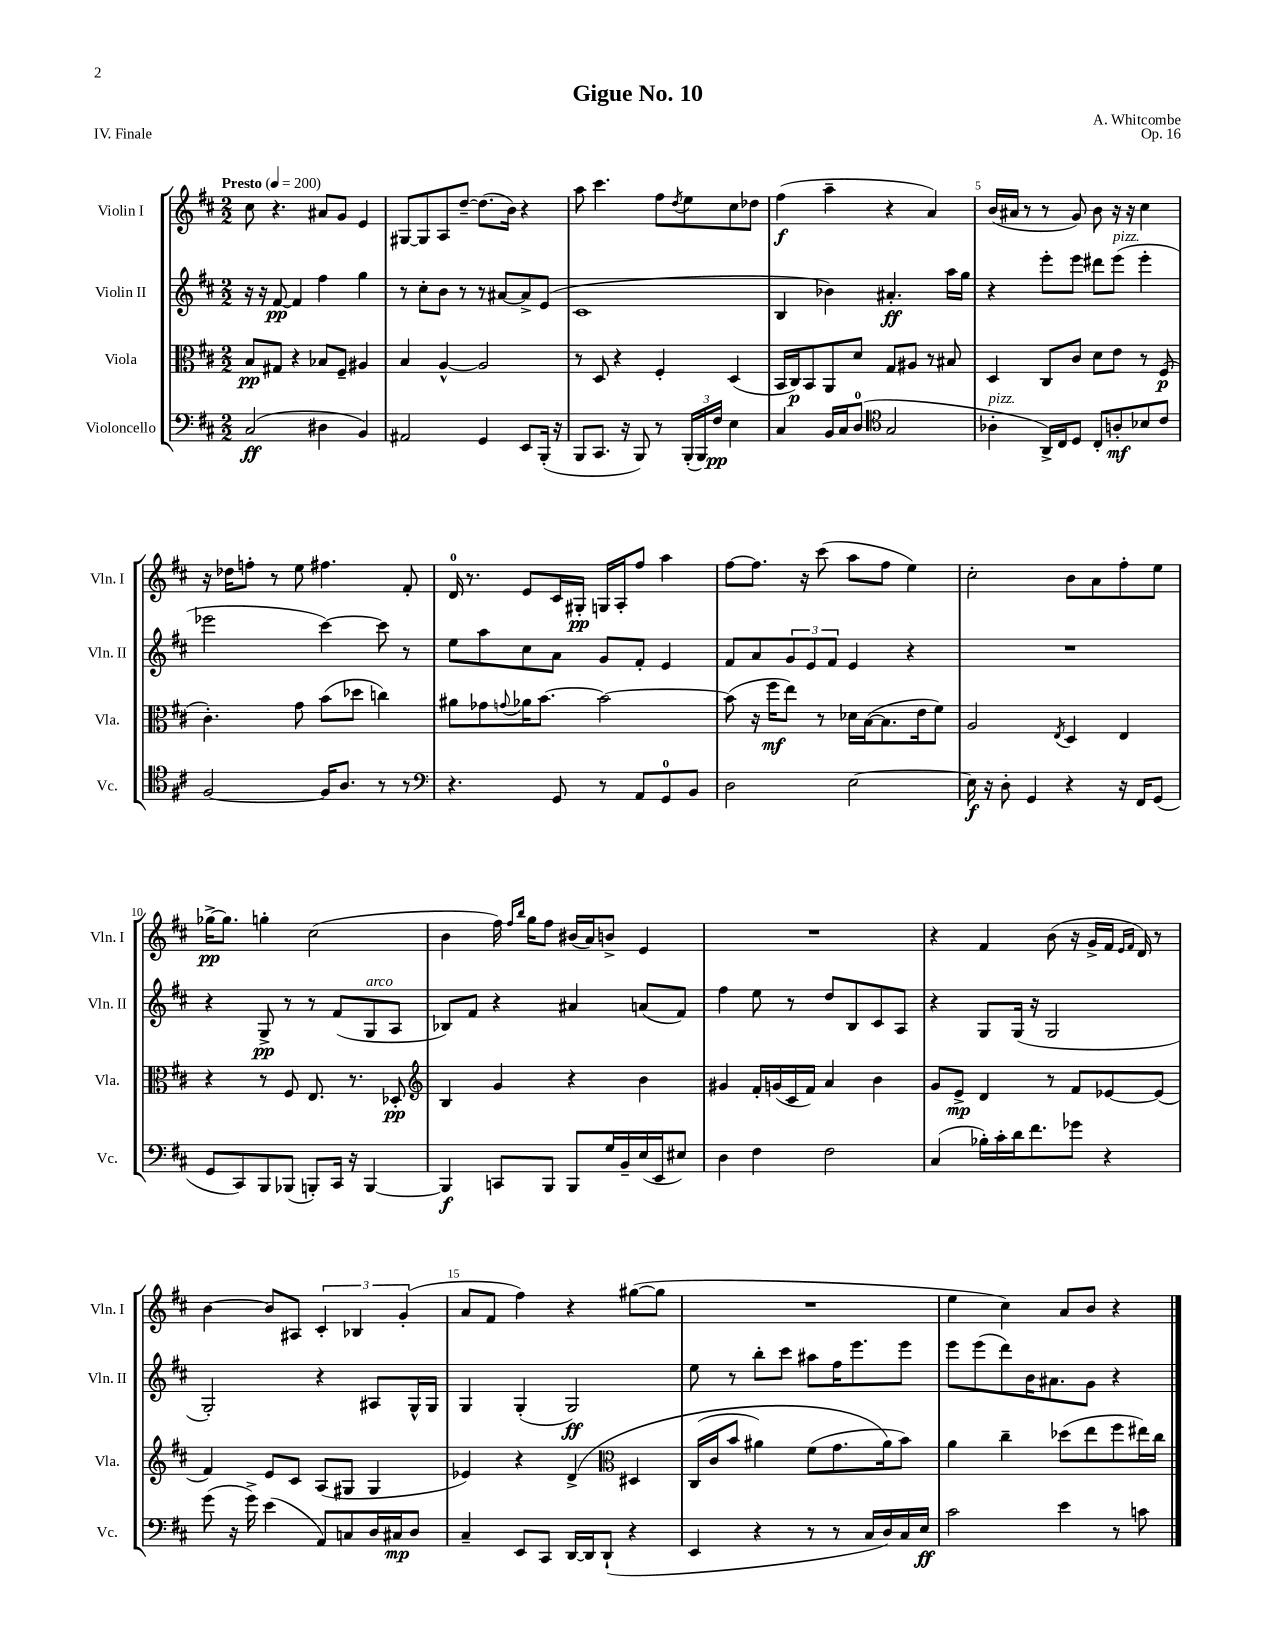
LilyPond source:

\header { title = "Gigue No. 10" composer = "A. Whitcombe" opus = "Op. 16" piece = "IV. Finale" }
<<
\new StaffGroup <<
\new Staff = "s0" \with { instrumentName = "Violin I" shortInstrumentName = "Vln. I" } {
    \clef treble \key d \major \numericTimeSignature \time 2/2 \tempo "Presto" 4 = 200
    cis''8 r4. ais'8 g'8 e'4 |
    gis8~ gis8 a8 d''8~-- d''8.( b'16) r4 |
    a''8 cis'''4. fis''8 \acciaccatura { d''8 } e''8 cis''8 des''8 |
    fis''4\f( a''4-- r4 a'4) |
    b'16( ais'16 r8 r8 g'8) b'8 r16 r16 cis''4 |
    r16 des''16 f''8-. r8 e''8 fis''4. fis'8-. |
    d'16-0 r8. e'8 cis'16 gis16-.\pp g16 a16-. fis''8 a''4 |
    fis''8~ fis''8. r16 cis'''8( a''8 fis''8 e''4) |
    cis''2-. b'8 a'8 fis''8-. e''8 |
    ges''16~->\pp ges''8. g''4-. cis''2( |
    b'4 fis''16) \grace { fis''16 b''16 } g''16 fis''8 bis'16( a'16) b'8-> e'4 |
    R1 |
    r4 fis'4 b'8( r16 g'16-> fis'16 \grace { e'16 fis'16 } d'16) r8 |
    b'4~ b'8 ais8 \tuplet 3/2 { cis'4-. bes4 g'4-.( } |
    a'8 fis'8 fis''4) r4 gis''8~( gis''8 |
    R1 |
    e''4 cis''4) a'8 b'8 r4 \bar "|." |
}
\new Staff = "s1" \with { instrumentName = "Violin II" shortInstrumentName = "Vln. II" } {
    \clef treble \key d \major \numericTimeSignature \time 2/2
    r16 r16 fis'8~\pp fis'4 fis''4 g''4 |
    r8 cis''8-. b'8 r8 r8 ais'8~ ais'8-> e'8( |
    cis'1 |
    b4 bes'4) ais'4.-.\ff a''16 g''16 |
    r4 e'''8-. e'''8 dis'''8 e'''8^\markup { \italic "pizz." }( e'''4-. |
    ees'''2 cis'''4~) cis'''8 r8 |
    e''8 a''8 cis''8 a'8 g'8 fis'8-. e'4 |
    fis'8 a'8 \tuplet 3/2 { g'8 e'8 fis'8 } e'4 r4 |
    R1 |
    r4 g8->\pp r8 r8 fis'8( g8^\markup { \italic "arco" } a8 |
    bes8) fis'8 r4 ais'4 a'8( fis'8) |
    fis''4 e''8 r8 d''8 b8 cis'8 a8 |
    r4 g8 g16( r16 g2 |
    g2-.) r4 ais8 g16-^ g16 |
    g4 g4-.( g2\ff) |
    e''8 r8 b''8-. cis'''8 ais''8 fis''16 e'''8. e'''8 |
    e'''8 e'''8( d'''8) b'16 ais'8. g'8 r4 \bar "|." |
}
\new Staff = "s2" \with { instrumentName = "Viola" shortInstrumentName = "Vla." } {
    \clef alto \key d \major \numericTimeSignature \time 2/2
    b8\pp gis8 r4 bes8 fis8-- ais4 |
    b4 a4~-^ a2 |
    r8 d8 r4 fis4-. d4( |
    b,16 cis16\p) b,8 a,8 d'8 g8 ais8 r8 bis8 |
    d4 cis8 cis'8 d'8 e'8 r8 fis8\p( |
    cis'4.-.) g'8 b'8( des''8 c''4) |
    ais'8 ges'8 \appoggiatura { g'8 } aes'16 b'8.~ b'2~ |
    b'8( r16 fis''16\mf e''8) r8 des'16 b16~( b8. e'16 fis'8) |
    a2 \acciaccatura { e8 } d4 e4 |
    r4 r8 fis8 e8. r8. des8-.\pp |
    \clef treble b4 g'4 r4 b'4 |
    gis'4 fis'16-. g'16( cis'16 fis'16) a'4 b'4 |
    g'8 e'8->\mp d'4 r8 fis'8 ees'8~ ees'8( |
    fis'4) e'8 cis'8 a8( gis8 gis4 |
    ees'4) r4 d'4->\( \clef alto dis4 |
    cis16( cis'16 b'8 ais'4) fis'8( g'8. ais'16\) b'8) |
    a'4 cis''4-- des''8( e''8 fis''8 eis''16) cis''16 \bar "|." |
}
\new Staff = "s3" \with { instrumentName = "Violoncello" shortInstrumentName = "Vc." } {
    \clef bass \key d \major \numericTimeSignature \time 2/2
    cis2\ff( dis4 b,4) |
    ais,2 g,4 e,8 b,,16-.( r16 |
    b,,8 cis,8. r16 b,,8) r8 \tuplet 3/2 { b,,16-.( b,,16) fis16\pp } e4 |
    cis4 b,16 cis16 d8-0( \clef tenor g2 |
    aes4-.^\markup { \italic "pizz." } a,16->) cis16 d8 cis8-. a8-.\mf bes8 cis'8 |
    fis2~ fis16 a8. r8 r8 |
    \clef bass r4. g,8 r8 a,8 g,8-0 b,8 |
    d2 e2~ |
    e16\f r16 d8-. g,4 r4 r16 fis,16 g,8( |
    g,8 cis,8) b,,8 bes,,8( b,,8-.) cis,16 r16 b,,4~ |
    b,,4\f c,8 b,,8 b,,8 g16 b,16-- e16( e,16 eis8) |
    d4 fis4 fis2 |
    cis4( bes16-.) cis'16-. d'16 fis'8. ges'8 r4 |
    g'8( r16 g'16->) e'4( a,8) c8 d16 cis16\mp d8 |
    cis4-- e,8 cis,8 d,16~ d,16 d,8-!( r4 |
    e,4 r4 r8 r8 cis16 d16) cis16 e16\ff |
    cis'2 e'4 r8 c'8 \bar "|." |
}
>>
>>
\layout { \context { \Score \override BarNumber.break-visibility = ##(#f #t #t) barNumberVisibility = #(every-nth-bar-number-visible 5) } }
